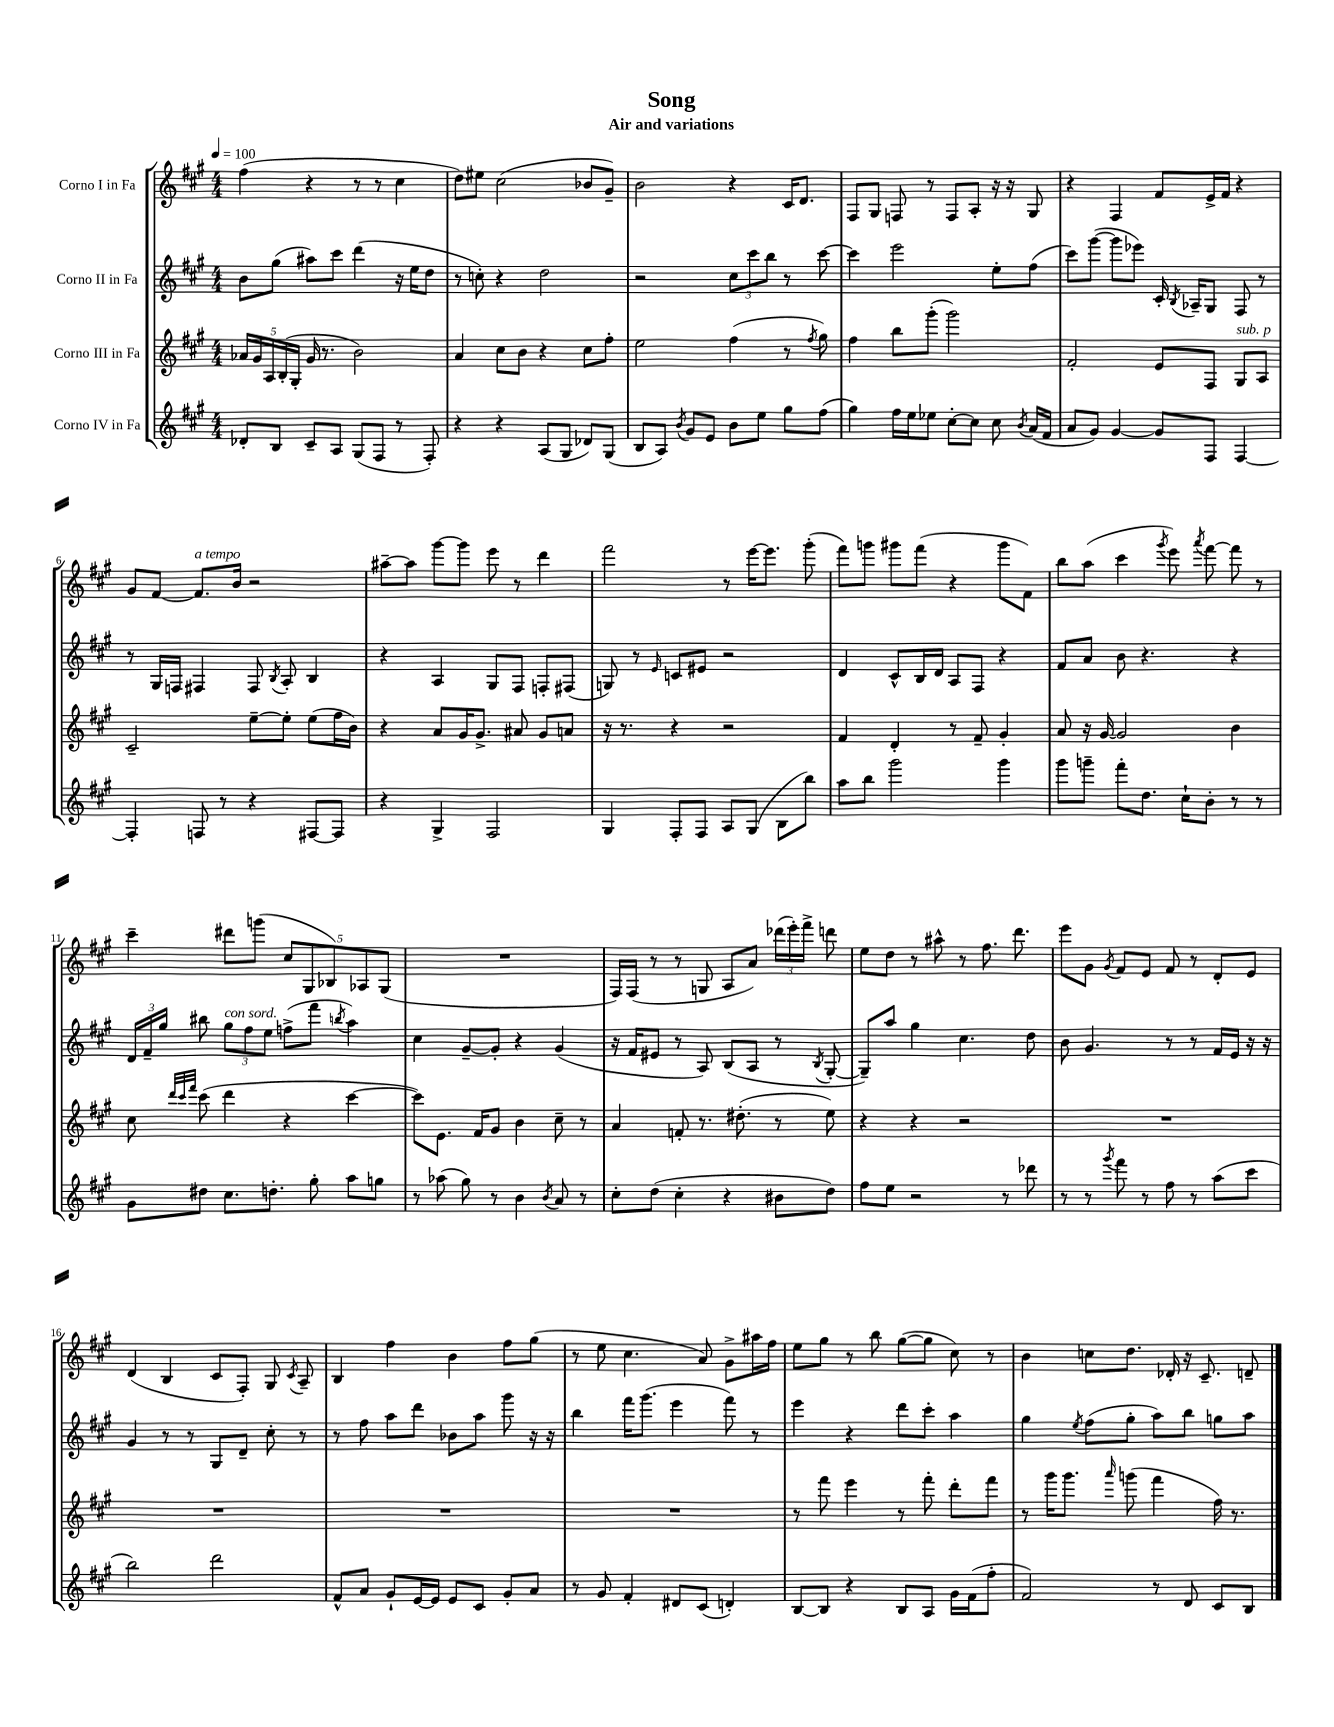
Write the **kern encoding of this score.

**kern	**kern	**kern	**kern
*part4	*part3	*part2	*part1
*staff4	*staff3	*staff2	*staff1
*I"Corno IV in Fa	*I"Corno III in Fa	*I"Corno II in Fa	*I"Corno I in Fa
*clefG2	*clefG2	*clefG2	*clefG2
*k[f#c#g#]	*k[f#c#g#]	*k[f#c#g#]	*k[f#c#g#]
*M4/4	*M4/4	*M4/4	*M4/4
*MM100	*MM100	*MM100	*MM100
=1	=1	=1	=1
8d-X'/L	20a-X/LL	8b\L	(4ff#\
.	20g#/	.	.
.	20A/	.	.
8B/J	.	(8gg#\J	.
.	(20B'/	.	.
.	20G#'/JJ	.	.
8c#~/L	16g#/	8aa#X\L)	4r
.	8.r	.	.
8A/J	.	8ccc#\J	.
(8G#/L	2b\)	(4ddd\	8r
8F#/J	.	.	8r
8r	.	16r	4cc#\
.	.	16ee\KL	.
8F#'/)	.	8dd\J	.
=2	=2	=2	=2
4r	4a/	8r	8dd\L)
.	.	8ccn'\)	8ee#X\J
4r	8cc#\L	4r	(2cc#\
.	8b\J	.	.
(8A/L	4r	2dd\	.
8G#/J	.	.	.
8d-X/L)	8cc#\L	.	8b-X/L
(8G#/J	8ff#'\J	.	8g#~/J)
=3	=3	=3	=3
8B/L	2ee\	2r	2b\
8A/J)	.	.	.
8qb/	.	.	.
8g#/L	.	.	.
8e/J	.	.	.
8b\L	(4ff#\	12cc#\L	4r
.	.	12ccc#\	.
8ee\J	.	.	.
.	.	12bb\J	.
8gg#\L	8r	8r	16c#/KL
.	.	.	8.d/J
.	8qff#/	.	.
(8ff#\J	8gg#\)	[8ccc#\	.
=4	=4	=4	=4
4gg#\)	4ff#\	4ccc#\]	8F#/L
.	.	.	8G#/J
16ff#\LL	8bb\L	2eee\	8Fn/
16ee\J	.	.	.
8ee-X\J	(8ggg#'\J	.	8r
[8cc#'\L	2ggg#\)	.	8F/L
8cc#\J]	.	.	8A'/J
8cc#\	.	8ee'\L	16r
.	.	.	16r
8qb/	.	.	.
(16a/LL	.	(8ff#\J	8G#/
16f#/JJ	.	.	.
=5	=5	=5	=5
8a/L	2f#'/	8ccc#\L)	4r
8g#/J)	.	([8ggg#\J	.
[4g#/	.	8ggg#\L]	4F#/
.	.	8eee-X\J)	.
8g#/L]	8e/L	16c#'/	8f#/L
.	.	8qB/	.
.	.	16A-X~/KL	.
8F#/J	8F#/J	8G#/J	16e^/L
.	.	.	16f#/JJ
!	!LO:TX:a:i:t=sub. p	!	!
[4F#/	8G#/L	8F#/	4r
.	8A/J	8r	.
!!LO:LB:g=z
=6	=6	=6	=6
4F#'/]	2c#~/	8r	8g#/L
.	.	16G#/LL	[8f#/J
.	.	16Fn/JJ	.
!	!	!	!LO:TX:a:i:t=a tempo
8Fn/	.	4F#X/	8.f#/L]
8r	.	.	.
.	.	.	16b/Jk
4r	[8ee~\L	8F#/	2r
.	.	8qB/	.
.	8ee'\J]	8A'/	.
[8F#X/L	(8ee\L	4B/	.
8F#/J]	16ff#\L	.	.
.	16b\JJ)	.	.
=7	=7	=7	=7
4r	4r	4r	[8aa#X~\L
.	.	.	8aa#\J]
4G#^/	8a/L	4A/	[8ggg#\L
.	16g#/K	.	8ggg#\J]
.	8.g#^/J	.	.
2F#/	.	8G#/L	8eee\
.	8a#X/	8F#/J	8r
.	8g#/L	8Fn'/L	4ddd\
.	8an/J	(8F#X/J	.
=8	=8	=8	=8
4G#/	16r	8Gn/)	2fff#\
.	8.r	.	.
.	.	8r	.
.	.	16qqe/	.
8F#'/L	4r	8cn/L	.
8F#/J	.	8e#X/J	.
8A/L	2r	2r	8r
(8G#/J	.	.	[16eee\KL
.	.	.	8.eee\J]
8B\L	.	.	.
8bb\J)	.	.	(8ggg#'\
=9	=9	=9	=9
8aa\L	4f#/	4d/	8fff#\L)
8bb\J	.	.	8gggn\J
2ggg#\	4d'/	8c#^^/L	8ggg#X\L
.	.	16B/L	(8fff#\J
.	.	16d/JJ	.
.	8r	8A/L	4r
.	8f#~/	8F#/J	.
4ggg#\	4g#'/	4r	8ggg#\L
.	.	.	8f#\J)
=10	=10	=10	=10
8ggg#\L	8a/	8f#/L	8bb\L
8gggn~\J	16r	8a/J	(8aa\J
.	[16g#/	.	.
8fff#'\L	2g#/]	8b\	4ccc#\
8.dd\J	.	4.r	.
.	.	.	8qggg#/
.	.	.	8eee\)
16cc#`\KL	.	.	.
.	.	.	8qaaa/
8b'\J	.	.	[8fff#\
8r	4b\	4r	8fff#\]
8r	.	.	8r
!!LO:LB:g=z
=11	=11	=11	=11
8g#\L	8cc#\	24d/LL	4ccc#~\
.	.	24f#~/	.
.	.	24gg#/JJ	.
.	32qqddd/LLL	.	.
.	32qqccc#/	.	.
.	32qqfff#/JJJ	.	.
8dd#X\J	(8ccc#\	8bb#X\	.
!	!	!LO:TX:a:i:t=con sord.	!
8.cc#\L	4ddd\	12gg#\L	8ddd#X\L
.	.	12ff#\	.
.	.	.	(8gggn\J
.	.	12ee\J	.
8.ddn'\J	.	.	.
.	4r	(8ffn^\L	10cc#/L
.	.	.	10G#/
8gg#'\	.	8fff#\J	.
.	.	.	10B-X/)
.	.	8qbbn/	.
8aa\L	[4ccc#\	4aa\)	.
.	.	.	10A-X/
8ggn\J	.	.	.
.	.	.	(10G#/J
=12	=12	=12	=12
8r	8ccc#\L])	4cc#\	1r
(8aa-X\	8.e\J	.	.
8gg#\)	.	[8g#~/L	.
.	16f#/KL	.	.
8r	8g#/J	8g#'/J]	.
4b\	4b\	4r	.
8qb/	.	.	.
8a/	8cc#~\	(4g#/	.
8r	8r	.	.
=13	=13	=13	=13
8cc#'\L	4a/	16r	16F#/LL)
.	.	16f#/KL	(16F#/JJ
(8dd\J	.	8e#X/J	8r
4cc#'\	8fn'/	8r	8r
.	8.r	8A/)	8Gn/
4r	.	(8B/L	8A/L
.	(8.dd#X'\	.	.
.	.	8A/J	8a/J)
8b#X\L	8r	8r	(24ddd-X\LL
.	.	.	24eee'\)
.	.	.	24fff#^\JJ
.	.	8qB/	.
8dd\J)	8ee\)	[8G#'/	8dddn\
=14	=14	=14	=14
8ff#\L	4r	8G#~/L])	8ee\L
8ee\J	.	8aa/J	8dd\J
2r	4r	4gg#\	8r
.	.	.	8aa#X^^\
.	2r	4.cc#\	8r
.	.	.	8.ff#\
8r	.	.	.
.	.	.	8.ddd\
8ddd-X\	.	8dd\	.
=15	=15	=15	=15
8r	1r	8b\	8eee\L
8r	.	4.g#/	8g#\J
8qggg#/	.	.	8qg#/
8fff#\	.	.	8f#/L
8r	.	.	8e/J
8ff#\	.	8r	8f#/
8r	.	8r	8r
(8aa\L	.	16f#/LL	8d'/L
.	.	16e/JJ	.
8ccc#\J	.	16r	8e/J
.	.	16r	.
!!LO:LB:g=z
=16	=16	=16	=16
2bb\)	1r	4g#/	(4d/
.	.	8r	4B/
.	.	8r	.
2ddd\	.	8G#/L	8c#/L
.	.	8d~/J	8F#'/J)
.	.	8cc#'\	8G#/
.	.	.	8qc#/
.	.	8r	8A~/
=17	=17	=17	=17
8f#^^/L	1r	8r	4B/
8a/J	.	8ff#\	.
8g#`/L	.	8aa\L	4ff#\
[16e/L	.	8ddd\J	.
16e/JJ]	.	.	.
8e/L	.	8b-X\L	4b\
8c#/J	.	8aa\J	.
8g#'/L	.	8ggg#\	8ff#\L
8a/J	.	16r	(8gg#\J
.	.	16r	.
=18	=18	=18	=18
8r	1r	4bb\	8r
8g#/	.	.	8ee\
4f#'/	.	16fff#\KL	4.cc#\
.	.	(8.ggg#\J	.
8d#X/L	.	4eee\	.
(8c#/J	.	.	8a/)
4dn'/)	.	8fff#\)	8g#^\L
.	.	8r	16aa#X\L
.	.	.	16ff#\JJ
=19	=19	=19	=19
[8B/L	8r	4eee\	8ee\L
8B/J]	8fff#\	.	8gg#\J
4r	4eee\	4r	8r
.	.	.	8bb\
8B/L	8r	8ddd\L	([8gg#\L
8A/J	8fff#'\	8ccc#'\J	8gg#\J]
16g#\LL	8ddd'\L	4aa\	8cc#\)
(16f#\J	.	.	.
8ff#'\J	8fff#\J	.	8r
=20	=20	=20	=20
2f#/)	8r	4gg#\	4b\
.	16ggg#\KL	.	.
.	8.ggg#\J	.	.
.	.	8qee/	.
.	.	(8ff#\L	8ccn\L
.	16qqaaa/	.	.
.	(8gggn\	8gg#'\J	8.dd\J
8r	4fff#\	8aa\L)	.
.	.	.	16d-X'/
8d/	.	8bb\J	16r
.	.	.	8.c#~/
8c#/L	16ff#\)	8ggn\L	.
.	8.r	.	.
8B/J	.	8aa\J	8dn~/
==	==	==	==
*-	*-	*-	*-
